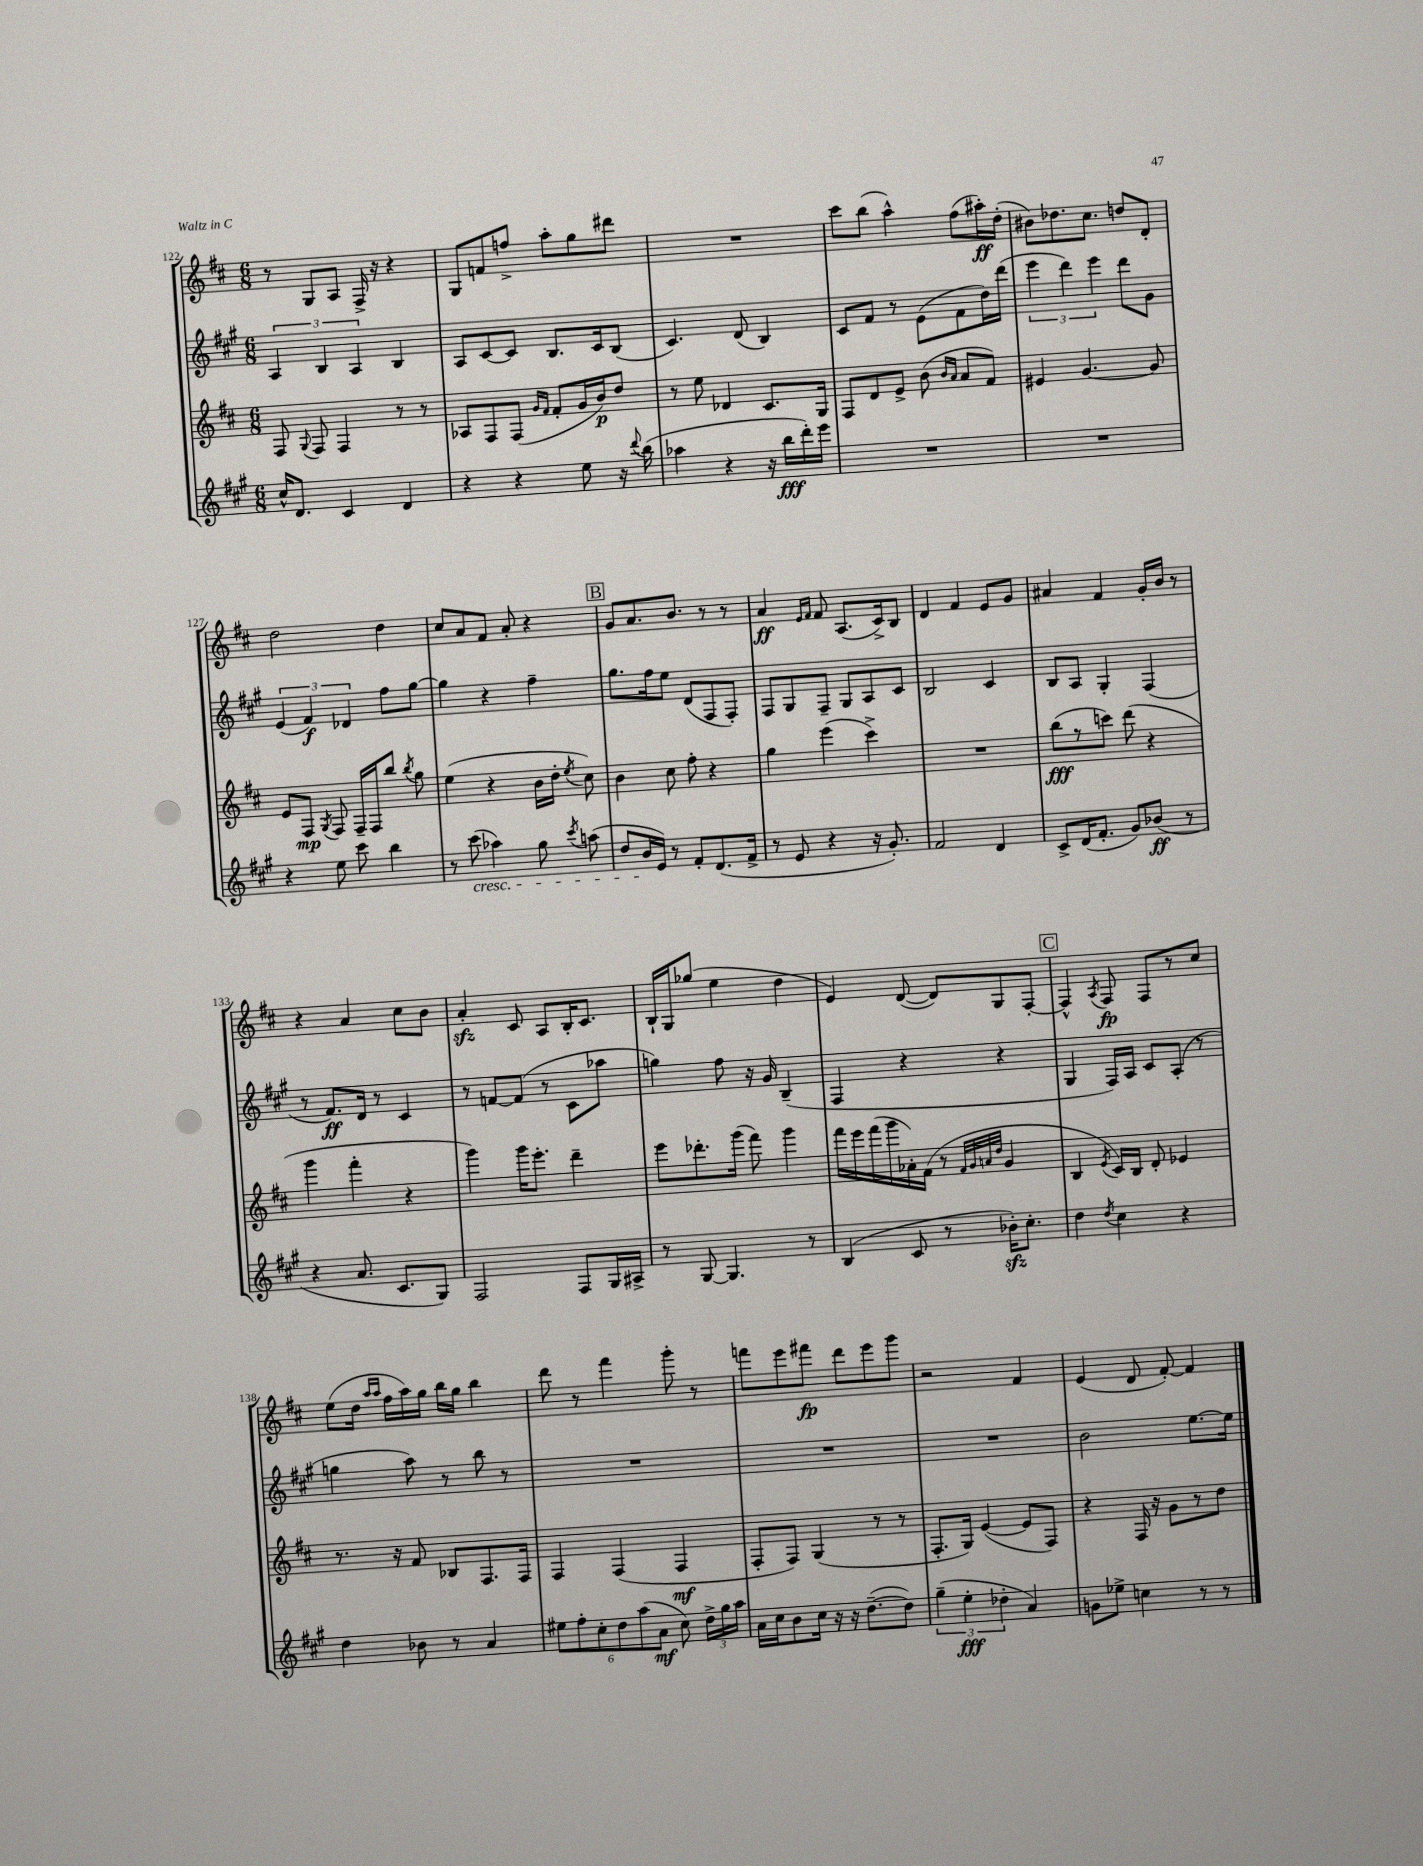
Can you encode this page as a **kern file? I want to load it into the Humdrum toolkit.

**kern	**kern	**kern	**kern
*staff4	*staff3	*staff2	*staff1
*clefG2	*clefG2	*clefG2	*clefG2
*k[f#c#g#]	*k[f#c#]	*k[f#c#g#]	*k[f#c#]
*M6/8	*M6/8	*M6/8	*M6/8
16cc#^^/LK	8F#/	6A/	8r
8.d/J	.	.	.
.	8qqG/	.	.
.	8F#/	.	8G/L
.	.	6B/	.
4c#/	4F#/	.	8A/J
.	.	6A/	.
.	.	.	16F#^/
.	.	.	16r
4d/	8r	4B/	4r
.	8r	.	.
=	=	=	=
4r	8A-/L	8A/L	8G/L
.	8F#/	[8c#/	8f/
4r	(8F#/J	8c#/]J	8ff^/J
.	16qqg/LL	.	.
.	16qqf#/JJ	.	.
.	8f#'/L	8.B/L	8aa'\L
8ee\	16g/L	.	8gg\
.	16b/J)	16c#/k	.
16r	8dd/J	(8B/J	8ddd#\J
8qqddd/	.	.	.
(16bb\	.	.	.
=	=	=	=
4aa-\	8r	4.c#/)	2.r
.	8ee\	.	.
4r	4d-/	.	.
.	.	(8d/	.
16r	8.c#/L	4B/)	.
16bb\LL	.	.	.
16ddd'\)	.	.	.
16eee\JJ	16G/Jk	.	.
=	=	=	=
2.r	8F#/L	8c#/L	8ccc#\L
.	8d/	8f#/J	(8bb\J
.	8e^/J	8r	4aa^^\)
.	(8b\	(8e\L	.
.	16qqb/LL	.	.
.	16qqa/JJ	.	.
.	8a/L	8f#\	(8ff#\L
.	8f#/J)	16dd\L)	16aa#'\L)
.	.	(16ddd\JJ	(16dd'\JJ
=	=	=	=
2.r	4e#/	6eee\	8b#\L)
.	.	.	8.dd-\
.	.	6ddd\)	.
.	[4.g/	.	.
.	.	.	8.cc#\J
.	.	6eee\	.
.	.	8ddd\L	8dd/L
.	8g/]	8g#\J	8d'/J
=	=	=	=
4r	8e/L	(6e/	2dd\
.	8F#/J	.	.
.	.	6f#/)	.
.	8qG/	.	.
8ee\	8F#/	.	.
.	.	6d-/	.
8ccc#\	16F#~/LL	.	.
.	16F#/J	.	.
4bb\	8bb/J	8ff#\L	4dd\
.	8qbb/	.	.
.	8gg\	[8gg#\J	.
=	=	=	=
8r	(4ee\	4gg#\]	8cc#/L
(8ccc#\	.	.	8a/
4aa-\)	4r	4r	8f#/J
.	.	.	8a'/
8gg#\	16b\LL	4ff#~\	4r
.	16dd'\JJ	.	.
8qccc#/	8qee/	.	.
(8aa\	8cc#\)	.	.
=	=	=	=
8dd/L	4b\	8.gg#\L	8g/L
16b/L	.	.	8.a/
16e/JJ)	.	16ff#\k	.
8r	8cc#\	8ee\J	.
.	.	.	8.b/J
8f#'/L	8ff#'\	(8d/L	.
(8.d/	4r	8F#/	8r
.	.	8F#'/J)	8r
16f#^/Jk	.	.	.
=	=	=	=
8r	4gg\	8F#/L	4a/
8e/	.	8G#/	.
.	.	.	16qqe/LL
.	.	.	16qqf#/JJ
4r	(4eee\	8F#~/J	8f#/
.	.	8G#/L	(8.A/L
16r	4ccc#^\)	8A/	.
8.g#'/)	.	.	16c#^/k)
.	.	8c#/J	8B/J
=	=	=	=
2f#/	2.r	2B/	4d/
.	.	.	4f#/
4d/	.	4c#/	8e/L
.	.	.	8g/J
=	=	=	=
8c#^/L	(8bb\L	8B/L	4a#/
(16d/K	8r	8A/J	.
8.f#'/J	.	.	.
.	8ccc\J)	4G#'/	4f#/
8g#/L)	(8ddd\	.	.
(8b-/J	4r	(4F#/	16g'/LL
.	.	.	16b/JJ
8r	.	.	8r
=	=	=	=
4r	4ggg\	8r	4r
.	.	8.f#/L)	.
8.a/	4fff#'\	.	4a/
.	.	16d/Jk	.
.	.	8r	.
8.c#/L	.	.	.
.	4r	4c#/	8cc#\L
8G#/J)	.	.	8b\J
=	=	=	=
2F#/	4ggg\)	8r	4a'/
.	.	[8f/L	.
.	16ggg\LK	(8f/]J	8c#/
.	8.eee'\J	.	.
.	.	8r	8A/L
8F#/L	4ddd~\	8c#\L	16B'/K
.	.	.	8.c#/J
16G#/L	.	8aa-\J	.
16A#^/JJ	.	.	.
=	=	=	=
8r	8eee\L	4gg\)	16B`/LL
.	.	.	16G/J
[8G#/	8.ddd-'\	.	(8gg-/J
4.G#/]	.	8ff#\	4ee\
.	(16ggg\Jk	.	.
.	8fff#\)	16r	.
.	.	16g#/	.
.	4ggg\	(4B~/	4dd\
8r	.	.	.
=	=	=	=
(4B/	16fff#\LL	4F#/	4e/)
.	16eee\	.	.
.	(16fff#\	.	.
.	16ggg\	.	.
8c#/	16a-'\)	4r	([8d/
.	(16f#\JJ	.	.
8r	8r	.	8d/]L)
.	32qqf#/LLL	.	.
.	32qqg/	.	.
.	32qqa/	.	.
.	32qqdd/JJJ	.	.
16b-'\LK)	4g/	4r	8G/
8.cc#'\J	.	.	.
.	.	.	[8F#'/J
=	=	=	=
4dd\	4B/	4G#/	4F#^^/]
8qdd/	8qe/	.	8qA/
4cc#\	16c#/LL)	16F#/LL)	8F#/
.	16B/JJ	16A/JJ	.
.	8d'/	8c#/L	8F#/L
4r	4e-/	(8A'/J	8r
.	.	8r	8cc#/J
=	=	=	=
4dd\	8.r	4gg\	(8ee\L
.	.	.	16dd\Jk
.	.	.	16qqaa/LL
.	.	.	16qqaa/JJ
.	16r	.	16ff#\LL
8b-\	8f#/	8aa\)	16aa\)
.	.	.	16gg\JJ
8r	8B-/L	8r	16bb\LL
.	.	.	16gg\JJ
4a/	8.F#/	8bb\	4bb\
.	.	8r	.
.	16F#/Jk	.	.
=	=	=	=
12ee#\L	4F#/	2.r	8ddd\
12ff#'\	.	.	.
.	.	.	8r
12cc#'\	.	.	.
12dd\	(4F#/	.	4fff#\
(12aa\	.	.	.
12a\J	.	.	.
8cc#\)	4F#/	.	8ggg'\
24dd^\LL	.	.	8r
24gg#\	.	.	.
24aa\JJ	.	.	.
=	=	=	=
16a\LL	8F#'/L	2.r	8fff\L
16cc#\J	.	.	.
8b\	8F#/J)	.	8eee\
16cc#\Jk	(4G/	.	8fff#\J
16r	.	.	.
16r	.	.	8ddd\L
([8.dd~\L	.	.	.
.	8r	.	8eee\
8dd\]J)	8r	.	8ggg\J
=	=	=	=
(6gg#~\	8.F#'/L	2.r	2r
6ee'\	.	.	.
.	16G/Jk)	.	.
.	([4e/	.	.
6dd-'\	.	.	.
4a/)	8e/]L	.	4f#/
.	8F#/J)	.	.
=	=	=	=
8g\L	4r	2b\	(4e/
8ee-^\J	.	.	.
4cc\	16F#/	.	8d/
.	16r	.	.
.	8g\L	.	[8f#'/)
8r	8r	[8.ee\L	4f#/]
8r	8dd\J	.	.
.	.	16ee\]Jk	.
==	==	==	==
*-	*-	*-	*-
